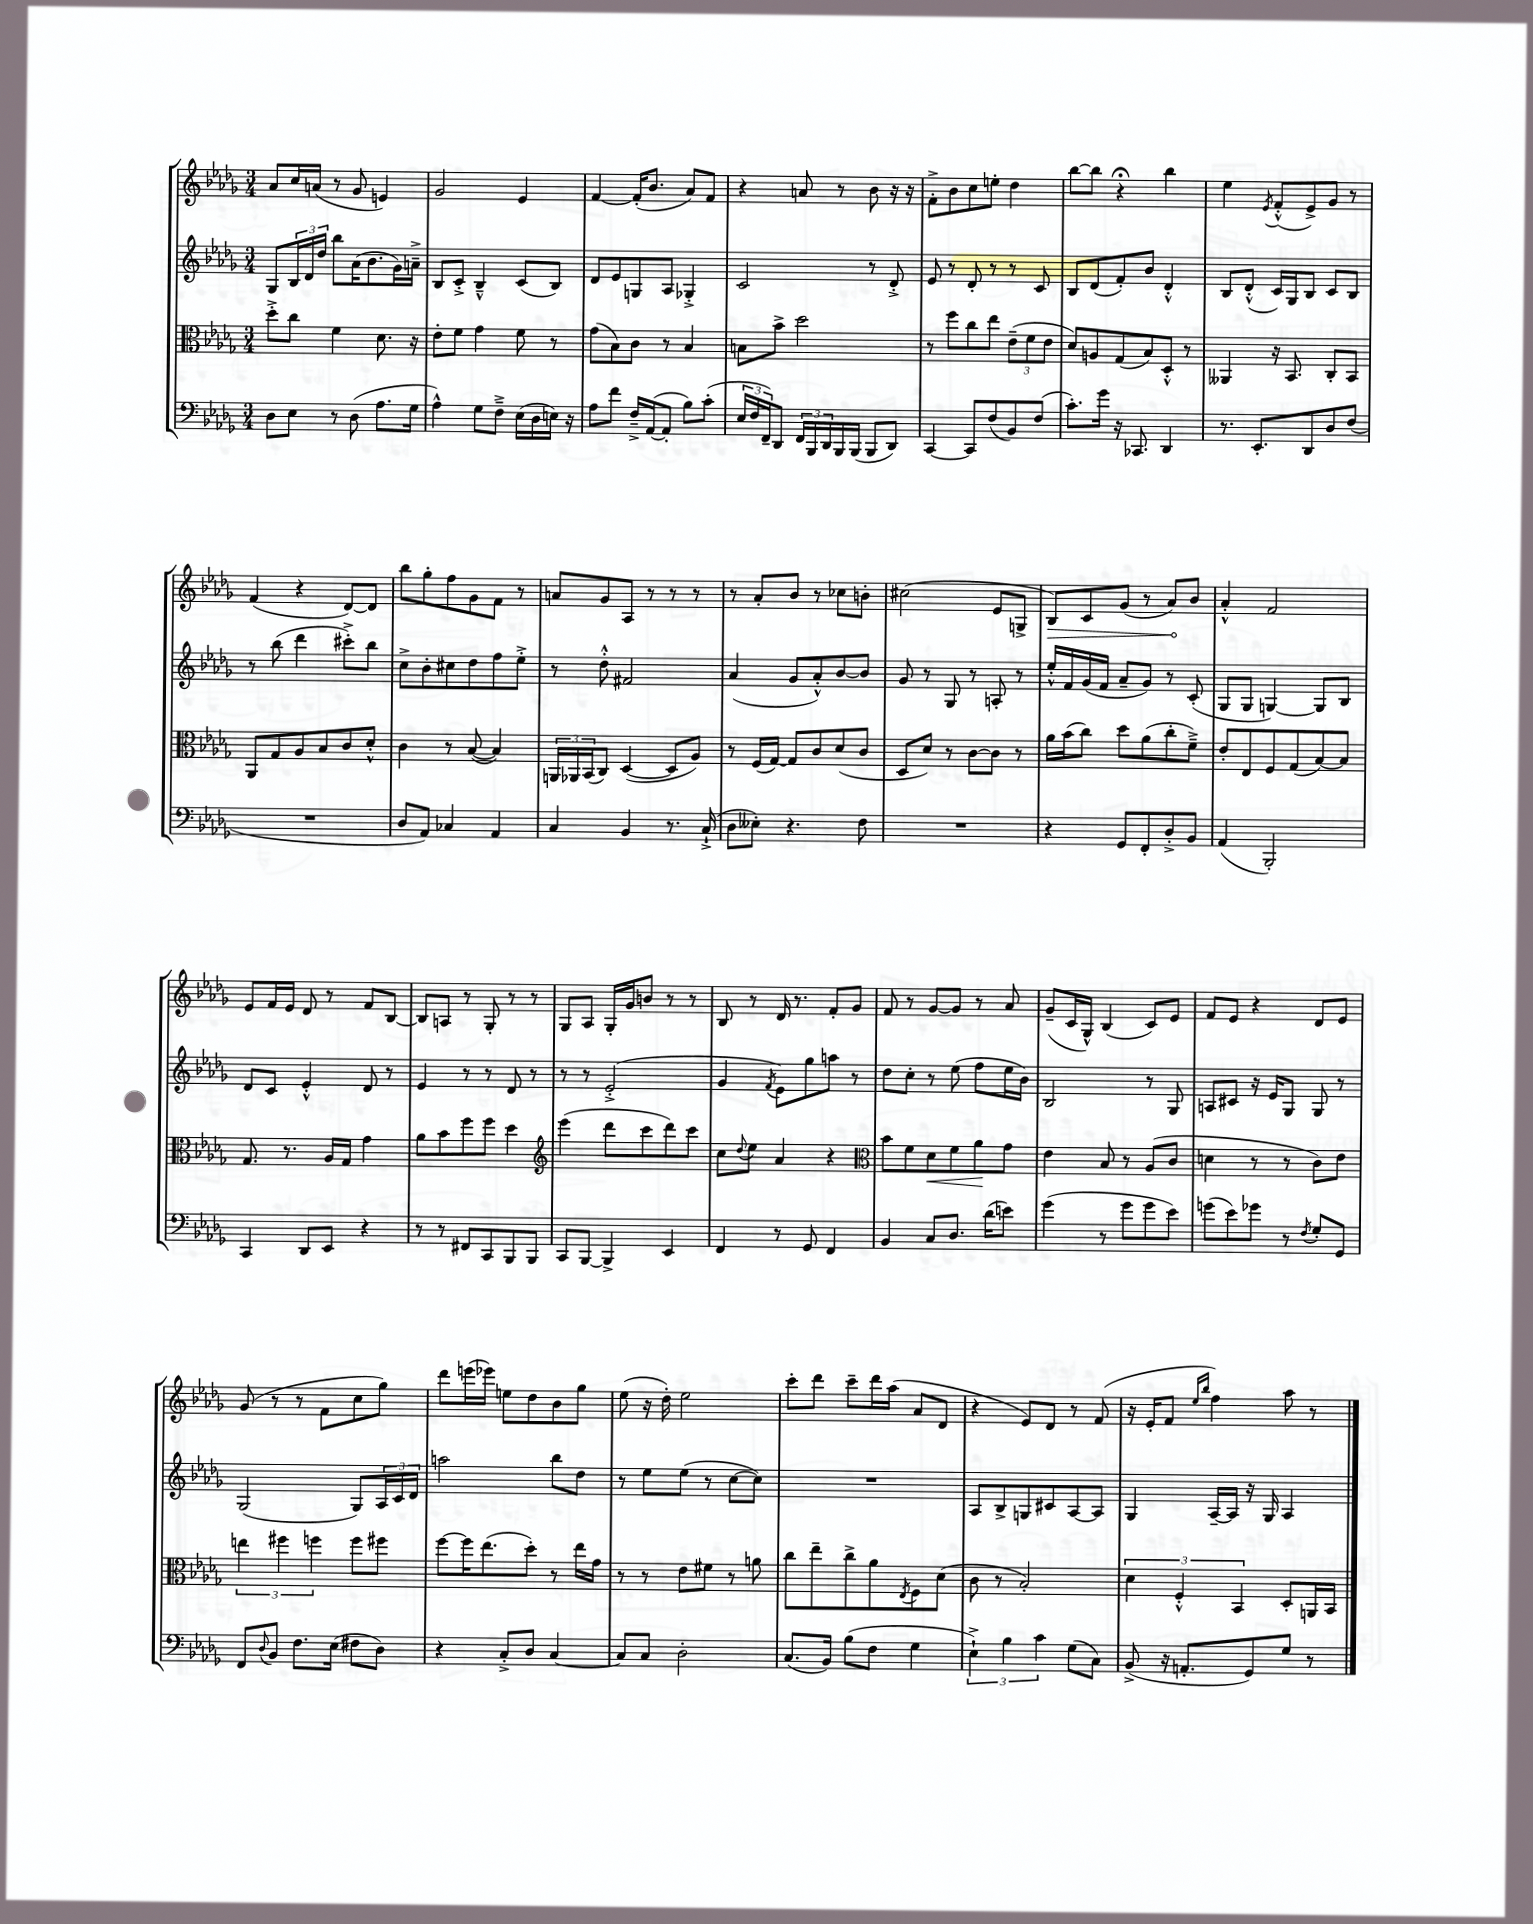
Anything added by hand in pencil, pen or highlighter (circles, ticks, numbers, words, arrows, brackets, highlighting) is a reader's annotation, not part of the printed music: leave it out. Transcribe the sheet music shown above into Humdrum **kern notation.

**kern	**kern	**dynam	**kern	**kern	**dynam
*part4	*part3	*part3	*part2	*part1	*part1
*staff4	*staff3	*staff3	*staff2	*staff1	*staff1
*clefF4	*clefC3	*	*clefG2	*clefG2	*
*k[b-e-a-d-g-]	*k[b-e-a-d-g-]	*	*k[b-e-a-d-g-]	*k[b-e-a-d-g-]	*
*M3/4	*M3/4	*	*M3/4	*M3/4	*
=15	=15	=15	=15	=15	=15
8D-\L	8dd-'^\L	.	8G-/L	8a-/L	.
8E-\J	8cc\J	.	24B-/L	16cc/L	.
.	.	.	24d-/	.	.
.	.	.	.	(16an/JJ	.
.	.	.	24dd-/JJ	.	.
8r	4f\	.	8bb-\L	8r	.
(8D-\	.	.	(16a-\K	8g-/	.
.	.	.	8.b-\	.	.
8.A-\L	8.d-\	.	.	4en/)	.
.	.	.	16g-\L)	.	.
16G-\Jk	16r	.	16an~^\JJ	.	.
=16	=16	=16	=16	=16	=16
4A-^^\)	8e-'\L	.	8B-/L	2g-/	.
.	8f\J	.	8c'^/J	.	.
8G-\L	4g-\	.	4B-~^^/	.	.
8F~^\J	.	.	.	.	.
(16E-\LL	8f\	.	(8c/L	4e-/	.
16D-\	.	.	.	.	.
16En\JJ)	8r	.	8B-/J)	.	.
16r	.	.	.	.	.
=17	=17	=17	=17	=17	=17
8A-\L	(8g-\L	.	8d-/L	[4f/	.
8f\J	8B-\)	.	8e-/	.	.
16F~^/LL	8c\J	.	8Gn/	(16f'/KL]	.
([16AA-/J	.	.	.	8.b-/J	.
8AA-'/J]	8r	.	8A-/J	.	.
8B-\L)	4B-/	.	4G-X'^/	8a-/L)	.
(8c'\J	.	.	.	8f/J	.
=18	=18	=18	=18	=18	=18
24E-/LL	8Bn\L	.	2c/	4r	.
24F/	.	.	.	.	.
24FF~/J)	.	.	.	.	.
8DD-/J	8b-^\J	.	.	.	.
24FF/LL	2dd-\	.	.	8an/	.
24BBB-/	.	.	.	.	.
24DD-/	.	.	.	.	.
16BBB-/	.	.	.	8r	.
(16BBB-/JJ	.	.	.	.	.
8BBB-/L	.	.	8r	8b-\	.
8DD-/J)	.	.	8d-'^/	16r	.
.	.	.	.	16r	.
=19	=19	=19	=19	=19	=19
[4CC/	8r	.	8e-/	8f'^\L	.
.	8ff\L	.	8r	8b-\	.
8CC/L]	8cc\	.	8d-'/	8cc\	.
(8F/	8ee-\J	.	8r	8een'\J	.
8BB-/)	(12e-~\L	.	8r	4dd-\	.
.	12f\	.	.	.	.
(8F/J	.	.	8c/	.	.
.	12e-\J	.	.	.	.
=20	=20	=20	=20	=20	=20
8.c'\L)	8d-/L)	.	8B-/L	[8bb-\L	.
.	8An/	.	(8d-/	8bb-\J]	.
16g-\Jk	.	.	.	.	.
16r	(8G-/	.	8f'/)	4r;<	.
8.CC-X/	.	.	.	.	.
.	8B-/)	.	8b-/J	.	.
4DD-/	8D-'^^/J	.	4d-'^^/	4bb-\	.
.	8r	.	.	.	.
=21	=21	=21	=21	=21	=21
8.r	4AA--X/	.	8B-/L	4ee-\	.
.	.	.	(8d-'^^/J	.	.
8.EE-'/L	.	.	.	.	.
.	.	.	.	8qe-/	.
.	16r	.	16c/LL)	(8f'^^/L	.
.	8.BB-/	.	16G-/J	.	.
8DD-/	.	.	8B-/J	8e-^/)	.
8D-/	8C'/L	.	8c/L	8g-/J	.
(8F/J	8BB-/J	.	8B-/J	8r	.
!!LO:LB:g=z
=22	=22	=22	=22	=22	=22
2.r	8AA-/L	.	8r	(4f/	.
.	8G-/	.	(8bb-\	.	.
.	8A-/	.	4ddd-\	4r	.
.	8B-/	.	.	.	.
.	8c/	.	8ccc#X'^\L)	[8d-/L)	.
.	8d-'^^/J	.	8bb-\J	8d-/J]	.
=23	=23	=23	=23	=23	=23
8D-/L	4c\	.	8cc^\L	8bb-\L	.
8AA-/J)	.	.	8b-'\	8gg-'\	.
4C-X/	8r	.	8cc#X\	8ff\	.
.	([8B-/	.	8dd-\	8g-\	.
4AA-/	4B-/])	.	8ff\	8f\J	.
.	.	.	8ee-'^\J	8r	.
=24	=24	=24	=24	=24	=24
4C/	24AAn/LL	.	8r	8an/L	.
.	24AA-X/	.	.	.	.
.	(24BB-/J	.	.	.	.
.	8C/J)	.	8dd-'^^\	8g-/	.
4BB-/	([4D-/	.	2f#X/	8A-/J	.
.	.	.	.	8r	.
8.r	8D-/L]	.	.	8r	.
.	8A-/J)	.	.	8r	.
(16C`^/	.	.	.	.	.
=25	=25	=25	=25	=25	=25
8D-\L	8r	.	(4a-/	8r	.
8E--X'\J)	(16F/LL	.	.	8a-'/L	.
.	[16G-/JJ)	.	.	.	.
4.r	8G-/L]	.	8g-/L	8b-/J	.
.	8c/	.	8a-'^^/)	8r	.
.	(8d-/	.	[8b-/	8cc-X\L	.
8F\	8c/J	.	8b-/J]	8bn'\J	.
=26	=26	=26	=26	=26	=26
2.r	8D-/L	.	8g-/	(2cc#X\	.
.	8d-/J)	.	8r	.	.
.	8r	.	8G-/	.	.
.	[8c\L	.	8r	.	.
.	8c\J]	.	8An'/	8e-/L	.
.	8r	.	8r	8Gn^/J	.
=27	=27	=27	=27	=27	=27
!	!	!	!	!	!LO:HP:b
4r	16a-\LL	.	16ee-'^^/LL	8B-/L)	>
.	(16b-\J	.	16f/	.	.
.	8cc\J)	.	(16g-/	8c/	.
.	.	.	16f/JJ	.	.
8GG-/L	8dd-\L	.	8a-~/L	(8g-/J	.
8FF'/	(8a-\	.	8g-/J)	8r	.
8D-'^/	8cc'\	.	8r	8a-/L)	.
8BB-/J	8f~^\J)	.	(8c'/	8b-/J	]
=28	=28	=28	=28	=28	=28
(4AA-/	8e-'/L	.	8G-/L	4a-'^^/	.
.	8E-/	.	8G-/J	.	.
2BBB-'/)	8F/	.	[4Gn/)	2f/	.
.	(8G-/	.	.	.	.
.	[8B-/)	.	8G/L]	.	.
.	8B-/J]	.	8B-/J	.	.
!!LO:LB:g=z
=29	=29	=29	=29	=29	=29
4CC/	8.G-/	.	8d-/L	8e-/L	.
.	.	.	8c/J	16f/L	.
.	8.r	.	.	16e-/JJ	.
8DD-/L	.	.	4e-'^^/	8d-/	.
8EE-/J	16A-/LL	.	.	8r	.
.	16G-/JJ	.	.	.	.
4r	4g-\	.	8d-/	8f/L	.
.	.	.	8r	[8B-/J	.
=30	=30	=30	=30	=30	=30
8r	8a-\L	.	4e-/	8B-/L]	.
8r	8b-\	.	.	8An/J	.
8FF#X/L	8ff\	.	8r	8r	.
8CC/	8ff\J	.	8r	8G-'/	.
8BBB-/	4dd-\	.	8d-/	8r	.
8BBB-/J	.	.	8r	8r	.
=31	=31	=31	=31	=31	=31
*	*clefG2	*	*	*	*
8CC/L	(4eee-\	.	8r	8G-/L	.
[8BBB-/J	.	.	8r	8A-/J	.
4BBB-^/]	8ddd-\L	.	(2e-'^/	16G-'/LL	.
.	.	.	.	16g-/J	.
.	8ccc\	.	.	8bn/J	.
4EE-/	8ddd-\)	.	.	8r	.
.	8ccc\J	.	.	8r	.
=32	=32	=32	=32	=32	=32
4FF/	8cc\L	.	4g-/	8B-/	.
.	8qqdd-/	.	.	.	.
.	8ee-\J	.	.	8r	.
.	.	.	8qf/	.	.
8r	4a-/	.	8e-\L)	16d-/	.
.	.	.	.	8.r	.
8GG-/	.	.	8gg-\	.	.
4FF/	4r	.	8aan\J	8f'/L	.
.	.	.	8r	8g-/J	.
=33	=33	=33	=33	=33	=33
*	*clefC3	*	*	*	*
4BB-/	8b-\L	.	8dd-\L	8f/	.
.	8f\	.	8cc'\J	8r	.
!	!	!LO:HP:b	!	!	!
8C/L	8d-\	<	8r	[8g-/L	.
8.D-/J	8f\	.	(8ee-\	8g-/J]	.
.	8a-\	.	8ff\L	8r	.
(16d-\KL	.	.	.	.	.
8en\J)	8g-\J	[	16ee-\L	8a-/	.
.	.	.	16b-\JJ)	.	.
=34	=34	=34	=34	=34	=34
(4g-\	4e-\	.	2B-/	(8g-~/L	.
.	.	.	.	16c/L	.
.	.	.	.	16G-^^/JJ)	.
8r	8B-/	.	.	(4B-/	.
8g-\L	8r	.	.	.	.
8g-\	(8A-/L	.	8r	8c/L)	.
8e-\J)	8c/J	.	8G-/	8e-/J	.
=35	=35	=35	=35	=35	=35
(8gn\L	4dn\	.	8An/L	8f/L	.
8e-\)	.	.	8c#X/J	8e-/J	.
8g-X\J	8r	.	16r	4r	.
.	.	.	16e-/KL	.	.
8r	8r	.	8G-/J	.	.
8qF/	.	.	.	.	.
8G-'/L	8c\L)	.	8G-/	8d-/L	.
8GG-/J	8e-\J	.	8r	8e-/J	.
!!LO:LB:g=z
=36	=36	=36	=36	=36	=36
8FF/L	6een\	.	(2G-/	(8g-/	.
8qqD-/	.	.	.	.	.
8BB-/J	.	.	.	8r	.
.	6ff#X\	.	.	.	.
8.F\L	.	.	.	8r	.
.	6ffn\	.	.	.	.
.	.	.	.	8f\L	.
(16E-\Jk	.	.	.	.	.
8F#X\L	8ff\L	.	8G-/L)	8cc\	.
8D-\J)	8ff#X\J	.	24A-/L	8gg-\J)	.
.	.	.	24c/	.	.
.	.	.	24d-/JJ	.	.
=37	=37	=37	=37	=37	=37
4r	[8ff\L	.	2aan\	8ddd-\L	.
.	16ff\K]	.	.	(16eeen\L	.
.	(8.ee-\	.	.	16eee-X\JJ)	.
8C'^/L	.	.	.	8een\L	.
8D-/J	8dd-'\J)	.	.	8dd-\	.
[4C/	8r	.	8bb-\L	8b-\	.
.	16ee-\LL	.	8dd-\J	8gg-\J	.
.	16g-\JJ	.	.	.	.
=38	=38	=38	=38	=38	=38
8C/L]	8r	.	8r	(8ee-\	.
8C/J	8r	.	8ee-\L	16r	.
.	.	.	.	16dd-'\)	.
2D-'\	8e-\L	.	(8ee-\J	2ee-\	.
.	8f#X\J	.	8r	.	.
.	8r	.	[8cc\L	.	.
.	8an\	.	8cc\J])	.	.
=39	=39	=39	=39	=39	=39
(8.C/L	8cc\L	.	2.r	8ccc'\L	.
.	8ee-~\	.	.	8ddd-\J	.
16BB-/Jk)	.	.	.	.	.
(8B-\L	8cc^\	.	.	8ccc~\L	.
8F\J	8a-\	.	.	16ddd-\L	.
.	.	.	.	(16aa-\JJ	.
.	8qE-/	.	.	.	.
4G-\	8F\	.	.	8a-/L	.
.	(8d-\J	.	.	8d-/J	.
=40	=40	=40	=40	=40	=40
6E-`^\)	8c\	.	8A-/L	4r	.
.	8r	.	8B-^/	.	.
6B-\	.	.	.	.	.
.	2B-'/)	.	8Gn/	8e-/L)	.
6c\	.	.	.	.	.
.	.	.	8c#X/	8d-/J	.
(8G-\L	.	.	[8A-/	8r	.
8C\J)	.	.	8A-/J]	(8f/	.
=41	=41	=41	=41	=41	=41
(8BB-^/	6d-\	.	4G-/	16r	.
.	.	.	.	16e-'/KL	.
16r	.	.	.	8f/J	.
.	6F'^^/	.	.	.	.
8.AAn'/L	.	.	.	.	.
.	.	.	.	16qqee-/LL	.
.	.	.	.	16qqbb-/JJ	.
.	.	.	[16A-~/LL	4ff\)	.
.	.	.	16A-/JJ]	.	.
.	6BB-/	.	.	.	.
8GG-/)	.	.	16r	.	.
.	.	.	16G-/	.	.
8G-/J	8D-'/L	.	4A-/	8aa-\	.
8r	16AAn/L	.	.	8r	.
.	16BB-/JJ	.	.	.	.
==	==	==	==	==	==
*-	*-	*-	*-	*-	*-
